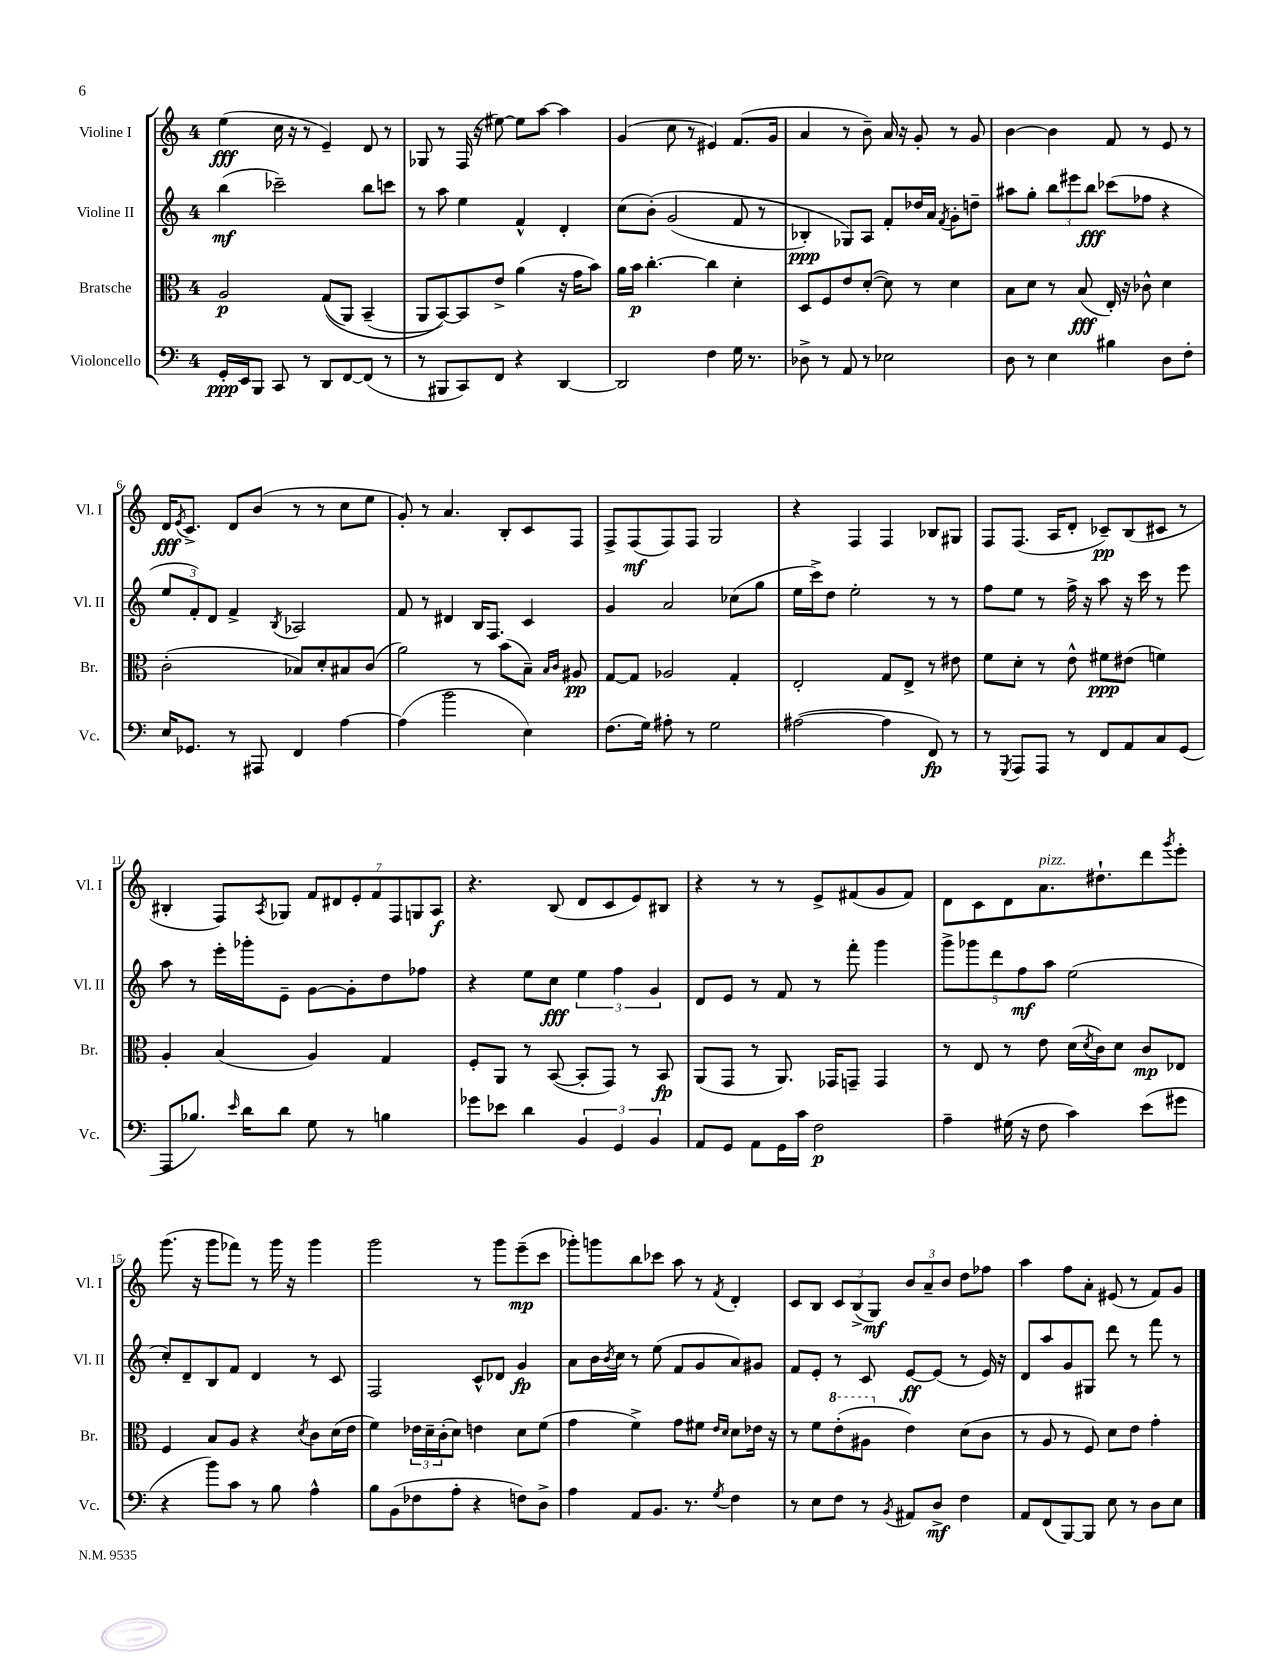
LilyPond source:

<<
\new StaffGroup <<
\new Staff = "s0" \with { instrumentName = "Violine I" shortInstrumentName = "Vl. I" } {
    \clef treble \key c \major \once \override Staff.TimeSignature.style = #'single-digit \time 4/4
    e''4\fff( c''16 r16 r8 e'4--) d'8 r8 |
    ges8 r8 f16( r16 eis''8~) eis''8 a''8~ a''4 |
    g'4( c''8 r8 eis'4) f'8.( g'16 |
    a'4 r8 b'8--) a'16 r16 g'8-. r8 g'8 |
    b'4~ b'4 f'8 r8 e'8 r8 |
    d'16\fff \acciaccatura { e'8 } c'8.-> d'8 b'8( r8 r8 c''8 e''8 |
    g'8-.) r8 a'4. b8-. c'8 f8 |
    f8-> f8\mf( f8) f8 g2 |
    r4 f4 f4 bes8 gis8 |
    f8 f8.( a16 d'8-. ces'8--\pp) b8( cis'8 r8 |
    bis4-. f8) \acciaccatura { a8 } ges8 \tuplet 7/4 { f'8 dis'8 e'8-. f'8 f8 g8 a8\f } |
    r4. b8( d'8 c'8 e'8) bis8 |
    r4 r8 r8 e'8-> fis'8( g'8 fis'8) |
    d'8 c'8 d'8 a'8.^\markup { \italic "pizz." } dis''8.-! d'''8 \acciaccatura { g'''8 } e'''8-. |
    g'''8.( r16 g'''8 fes'''8) r8 g'''16 r16 g'''4 |
    g'''2 r8 g'''8 e'''8--\mp( c'''8 |
    ges'''8-.) g'''8 b''8 ces'''8 a''8 r8 \acciaccatura { f'8 } d'4-. |
    c'8 b8 \tuplet 3/2 { c'8 b8->( g8\mf) } \tuplet 3/2 { b'8 a'8-- b'8 } d''8 fes''8 |
    a''4 f''8 a'8-. eis'8( r8 f'8) g'8 \bar "|." |
}
\new Staff = "s1" \with { instrumentName = "Violine II" shortInstrumentName = "Vl. II" } {
    \clef treble \key c \major \once \override Staff.TimeSignature.style = #'single-digit \time 4/4
    b''4\mf( ces'''2--) b''8 c'''8 |
    r8 a''8 e''4 f'4-^ d'4-. |
    c''8( b'8-.)\( g'2( f'8 r8 |
    bes4-.\ppp) ges8\) a8 f'8-. des''16 a'16 \acciaccatura { f'8 } g'8-. d''8-- |
    ais''8 g''8-. \tuplet 3/2 { b''8 eis'''8 b''8\fff } ces'''8( fes''8 r4 |
    \tuplet 3/2 { e''8 f'8-.) d'8 } f'4-> \acciaccatura { b8 } aes2 |
    f'8 r8 dis'4 b16 f8. c'4 |
    g'4 a'2 ces''8( g''8 |
    e''16 c'''16->) d''8 e''2-. r8 r8 |
    f''8 e''8 r8 f''16-> r16 a''8 r16 c'''16 r8 e'''8 |
    a''8 r8 e'''16-. ges'''16-. e'8-- g'8~ g'8-. d''8 fes''8 |
    r4 e''8 c''8\fff \tuplet 3/2 { e''4 f''4 g'4 } |
    d'8 e'8 r8 f'8 r8 f'''8-. g'''4 |
    \tuplet 5/4 { g'''8-> ges'''8 d'''8 f''8\mf a''8 } e''2( |
    c''8-.) d'8-- b8 f'8 d'4 r8 c'8 |
    f2 c'8-^ des'8 g'4\fp |
    a'8 b'16 \acciaccatura { b'8 } c''16 r8 e''8( f'8 g'8 a'8) gis'8 |
    f'8 e'8-. r8 c'8 e'8~\ff e'8( r8 e'16) r16 |
    d'8 a''8 g'8 gis8 d'''8 r8 f'''8 r8 \bar "|." |
}
\new Staff = "s2" \with { instrumentName = "Bratsche" shortInstrumentName = "Br." } {
    \clef alto \key c \major \once \override Staff.TimeSignature.style = #'single-digit \time 4/4
    a2\p g8(\( a,8) b,4--( |
    a,8 b,8~)\) b,8 e'8-> a'4( r16 g'16 b'8) |
    a'16 b'16\p c''4.~-. c''4 d'4-. |
    d8 f8 e'8 d'8~-.( d'8) r8 d'4 |
    b8 d'8 r8 b8\fff( e16-.) r16 ces'8-^ d'4 |
    c'2-.( bes8) d'8-. bis8 c'8( |
    a'2) r8 b'8( b8--) \grace { b16 c'16 } ais8\pp |
    g8~ g8 aes2 g4-. |
    e2-. g8 e8-> r8 eis'8 |
    f'8 d'8-. r8 e'8-^ fis'8\ppp eis'8( f'4) |
    a4-. b4( a4) g4 |
    f8-. a,8 r8 b,8~( b,8-. g,8) r8 b,8\fp |
    a,8( g,8 r8 a,8.) ges,16 g,8-- g,4 |
    r8 e8 r8 e'8 d'16( \acciaccatura { d'8 } c'16) d'8 c'8\mp ees8 |
    f4 b8 a8 r4 \acciaccatura { d'8 } c'8 d'16( e'16 |
    f'4) \tuplet 3/2 { ees'16 d'16-- c'16-.( } d'8) e'4 d'8 f'8( |
    g'4 f'4->) g'8 fis'8 \grace { e'16 d'16 } d'8 ees'16 r16 |
    r8 f'8 \ottava #1 e''8-.( ais'8 \ottava #0 e'4) d'8( c'8 |
    r8 a8 r8 f8) d'8 e'8 g'4-. \bar "|." |
}
\new Staff = "s3" \with { instrumentName = "Violoncello" shortInstrumentName = "Vc." } {
    \clef bass \key c \major \once \override Staff.TimeSignature.style = #'single-digit \time 4/4
    g,16-.\ppp e,16 b,,8 c,8 r8 d,8 f,8~ f,8( r8 |
    r8 bis,,8 c,8) f,8 r4 d,4~ |
    d,2 f4 g16 r8. |
    des8-> r8 a,8 r8 ees2 |
    d8 r8 e4 bis4 d8 f8-. |
    e16 ges,8. r8 ais,,8 f,4 a4~ |
    a4( b'2 e4) |
    f8.( g16) ais8-. r8 g2 |
    ais2~( ais4 f,8\fp) r8 |
    r8 \acciaccatura { g,,8 } a,,8 a,,8 r8 f,8 a,8 c8 g,8( |
    a,,8 bes8.) \grace { e'16 } d'16 d'8 g8 r8 b4 |
    ges'8 ees'8 d'4 \tuplet 3/2 { b,4 g,4 b,4 } |
    a,8 g,8 a,8 g,16 c'16 f2\p |
    a4-- gis16( r16 f8 c'4) e'8( gis'8 |
    r4 b'8) c'8 r8 b8 a4-^ |
    b8 b,8( fes8 a8-. r4 f8) d8-> |
    a4 a,8 b,8. r8. \acciaccatura { g8 } f4 |
    r8 e8 f8 r8 \acciaccatura { b,8 } ais,8 d8->\mf f4 |
    a,8 f,8( b,,8~) b,,8 e8 r8 d8 e8 \bar "|." |
}
>>
>>
